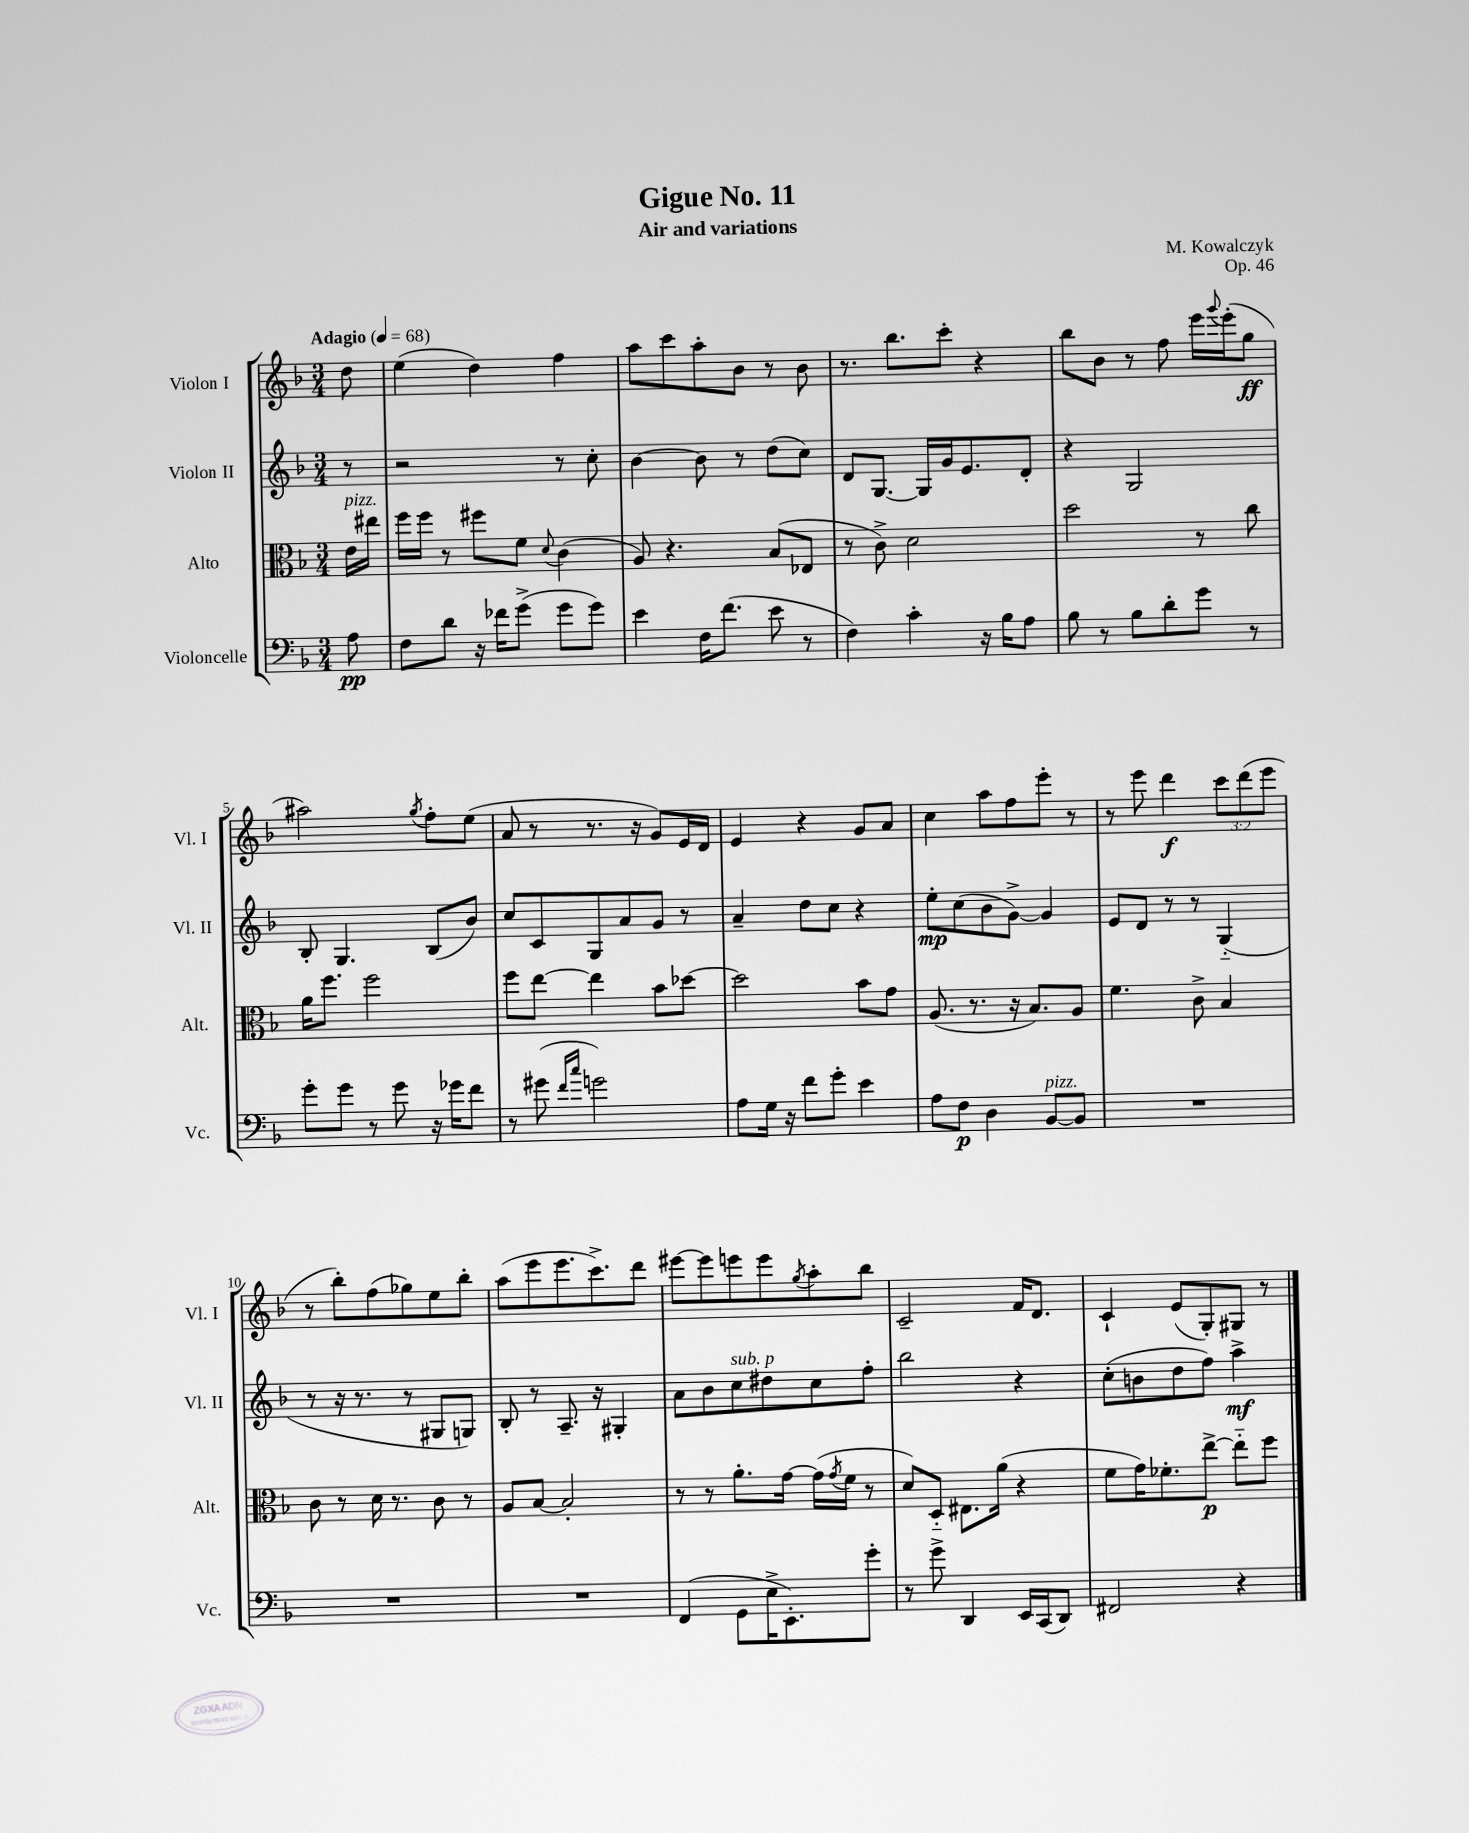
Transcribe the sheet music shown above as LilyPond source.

\header { title = "Gigue No. 11" composer = "M. Kowalczyk" subtitle = "Air and variations" opus = "Op. 46" }
<<
\new StaffGroup <<
\new Staff = "s0" \with { instrumentName = "Violon I" shortInstrumentName = "Vl. I" } {
    \clef treble \key f \major \numericTimeSignature \time 3/4 \override Staff.TupletNumber.text = #tuplet-number::calc-fraction-text \partial 8 \tempo "Adagio" 4 = 68
    d''8 |
    e''4( d''4) f''4 |
    a''8 c'''8 a''8-. bes'8 r8 bes'8 |
    r8. bes''8. c'''8-. r4 |
    bes''8 bes'8 r8 f''8 e'''16 \appoggiatura { g'''8 } e'''16-.( g''8\ff |
    ais''2) \acciaccatura { g''8 } f''8-. e''8( |
    a'8 r8 r8. r16 g'8) e'16 d'16 |
    e'4 r4 g'8 a'8 |
    c''4 a''8 f''8 e'''8-. r8 |
    r8 e'''8 d'''4\f \tuplet 3/2 { c'''8 d'''8( e'''8 } |
    r8 bes''8-.) f''8( ges''8) e''8 bes''8-. |
    a''8( e'''8 e'''8. c'''8.->) d'''8 |
    eis'''8~ eis'''8 e'''8 e'''8 \acciaccatura { g''8 } a''8-. bes''8 |
    c'2-- f'16 d'8. |
    c'4-! e'8( g8-.) gis8 r8 \bar "|." |
}
\new Staff = "s1" \with { instrumentName = "Violon II" shortInstrumentName = "Vl. II" } {
    \clef treble \key f \major \numericTimeSignature \time 3/4 \partial 8
    r8 |
    r2 r8 c''8-. |
    bes'4~ bes'8 r8 d''8( c''8) |
    d'8 g8.~ g16 g'16 e'8. d'8-. |
    r4 g2 |
    bes8-. g4. bes8( bes'8) |
    c''8 c'8 g8 a'8 g'8 r8 |
    a'4-- d''8 c''8 r4 |
    e''8-.\mp c''8( bes'8 g'8~->) g'4 |
    e'8 d'8 r8 r8 g4-_( |
    r8 r16 r8. r8 gis8 g8) |
    bes8-. r8 a8.-- r16 gis4-. |
    a'8 bes'8 c''8^\markup { \italic "sub. p" } dis''8 c''8 f''8-. |
    bes''2 r4 |
    c''8-.( b'8 d''8 f''8) a''4->\mf \bar "|." |
}
\new Staff = "s2" \with { instrumentName = "Alto" shortInstrumentName = "Alt." } {
    \clef alto \key f \major \numericTimeSignature \time 3/4 \partial 8
    e'16^\markup { \italic "pizz." } eis''16 |
    f''16 f''16 r8 fis''8 f'8 \appoggiatura { d'8 } c'4( |
    a8) r4. bes8( ees8 |
    r8 c'8->) d'2 |
    d''2 r8 c''8 |
    a'16 f''8. f''2 |
    f''8 e''8~ e''4 bes'8 des''8~ |
    des''2 bes'8 g'8 |
    a8.( r8. r16 bes8.) a8 |
    f'4. c'8-> bes4 |
    c'8 r8 d'16 r8. c'8 r8 |
    a8 bes8~ bes2-. |
    r8 r8 a'8.-. g'16~ g'16( \acciaccatura { g'8 } f'16 r8 |
    d'8) d8-_ eis8. a'16( r4 |
    f'8 g'16) fes'8.-. e''8~->\p e''8-_ f''8 \bar "|." |
}
\new Staff = "s3" \with { instrumentName = "Violoncelle" shortInstrumentName = "Vc." } {
    \clef bass \key f \major \numericTimeSignature \time 3/4 \partial 8
    a8\pp |
    f8 d'8 r16 fes'16 g'8->( g'8 g'8) |
    e'4 f16 f'8.( e'8 r8 |
    f4) c'4-. r16 bes16 a8 |
    bes8 r8 bes8 d'8-. g'8 r8 |
    g'8-. g'8 r8 g'8 r16 ges'16 f'8 |
    r8 gis'8( \grace { f'16 c''16 } g'2) |
    a8 g16 r16 f'8 g'8-. e'4 |
    a8 f8\p d4 bes,8~^\markup { \italic "pizz." } bes,8 |
    R2. |
    R2. |
    R2. |
    f,4( g,8 e16-> e,8.-.) g'8-. |
    r8 g'8-> d,4 e,16 c,16( d,8) |
    fis,2 r4 \bar "|." |
}
>>
>>
